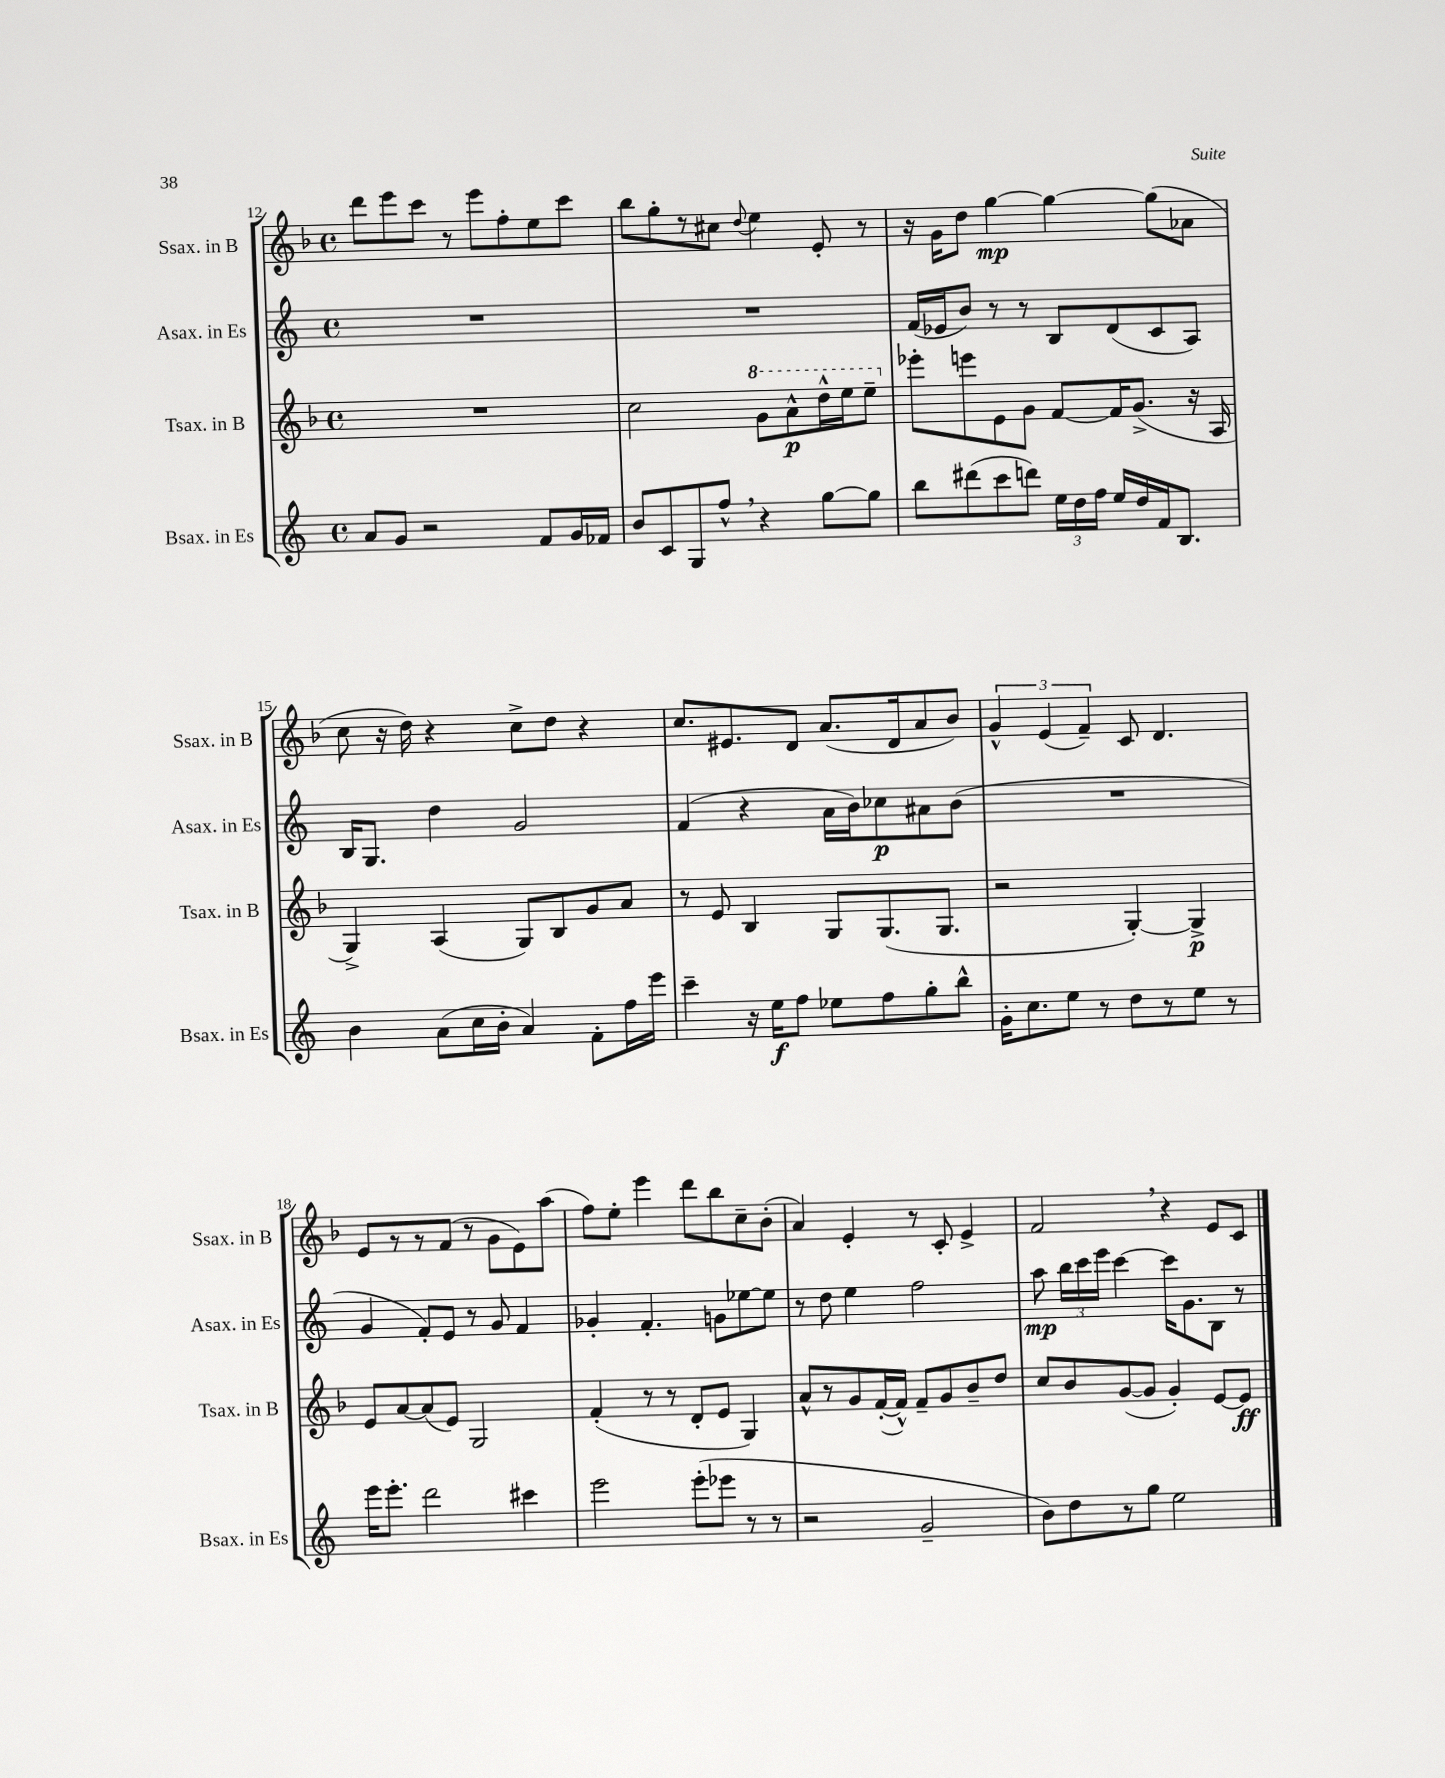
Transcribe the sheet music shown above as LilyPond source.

<<
\new StaffGroup <<
\new Staff = "s0" \with { instrumentName = "Ssax. in B" shortInstrumentName = "Ssax. in B" } {
    \clef treble \key f \major \defaultTimeSignature \time 4/4
    \autoBeamOff d'''8[ e'''8 c'''8] r8 e'''8[ f''8-. e''8 c'''8] |
    bes''8[ g''8-. r8 cis''8] \appoggiatura { d''8 } e''4 e'8-. r8 |
    r16 g'16[ d''8] g''4~\mp g''4~ g''8[( aes'8] |
    c''8 r16 d''16) r4 c''8[-> d''8] r4 |
    c''8.[ eis'8. d'8] a'8.[( d'16 a'8 bes'8]) |
    \tuplet 3/2 { g'4-^ e'4( f'4--) } c'8 d'4. |
    e'8[ r8 r8 f'8]( r8 g'8[ e'8) a''8]( |
    f''8[) e''8]-. e'''4 d'''8[ bes''8 c''8-- bes'8]-.( |
    a'4) e'4-. r8 c'8-. e'4-> |
    f'2 \breathe r4 e'8[ c'8] \bar "|." |
}
\new Staff = "s1" \with { instrumentName = "Asax. in Es" shortInstrumentName = "Asax. in Es" } {
    \clef treble \key c \major \defaultTimeSignature \time 4/4
    \autoBeamOff R1 |
    R1 |
    f'16[( ees'16 b'8]) r8 r8 b8[ d'8( c'8 a8]) |
    b16[ g8.] d''4 g'2 |
    f'4( r4 a'16[ b'16) ces''8\p ais'8 b'8]( |
    R1 |
    g'4 f'8[-.) e'8] r8 g'8 f'4 |
    ges'4-. f'4.-. g'8[ ees''8~ ees''8] |
    r8 d''8 e''4 f''2 |
    a''8\mp \tuplet 3/2 { b''16[ c'''16 e'''16] } c'''4~ c'''16[ g'8. b8] r8 \bar "|." |
}
\new Staff = "s2" \with { instrumentName = "Tsax. in B" shortInstrumentName = "Tsax. in B" } {
    \clef treble \key f \major \defaultTimeSignature \time 4/4
    \autoBeamOff R1 |
    c''2 \ottava #1 g''8[ a''8-^\p d'''16-^ e'''16 e'''8]-- \ottava #0 |
    ees'''8[-. e'''8 e'8 g'8] f'8[~ f'16 g'8.]->( r16 a16 |
    g4->) a4( g8[) bes8 g'8 a'8] |
    r8 e'8 bes4 g8[ g8.( g8.] |
    r2 g4~-.) g4->\p |
    e'8[ a'8~ a'8( e'8]) g2 |
    f'4-.( r8 r8 d'8[-. e'8] g4) |
    a'8[-^ r8 g'8 f'16~-.( f'16]-^) f'8[-- g'8 bes'8-- d''8] |
    c''8[ bes'8 g'8~( g'8] g'4-.) e'8[~ e'8]\ff \bar "|." |
}
\new Staff = "s3" \with { instrumentName = "Bsax. in Es" shortInstrumentName = "Bsax. in Es" } {
    \clef treble \key c \major \defaultTimeSignature \time 4/4
    \autoBeamOff a'8[ g'8] r2 f'8[ g'16 fes'16] |
    b'8[ c'8 g8 f''8]-^ \breathe r4 g''8[~ g''8] |
    b''8[ dis'''8( c'''8 d'''8]) \tuplet 3/2 { e''16[ d''16 f''16] } e''16[ d''16 f'16 b8.] |
    b'4 a'8[( c''16 b'16]-. a'4) f'8[-. f''16 e'''16] |
    c'''4-- r16 e''16[\f f''8] ees''8[ f''8 g''8-. b''8]-^ |
    g'16[-. c''8. e''8] r8 d''8[ r8 e''8] r8 |
    e'''16[ e'''8.]-. d'''2 cis'''4 |
    e'''2 e'''8[-.( ees'''8] r8 r8 |
    r2 g'2-- |
    b'8[) d''8 r8 g''8] e''2 \bar "|." |
}
>>
>>
\layout { \context { \Score currentBarNumber = #12 } }
